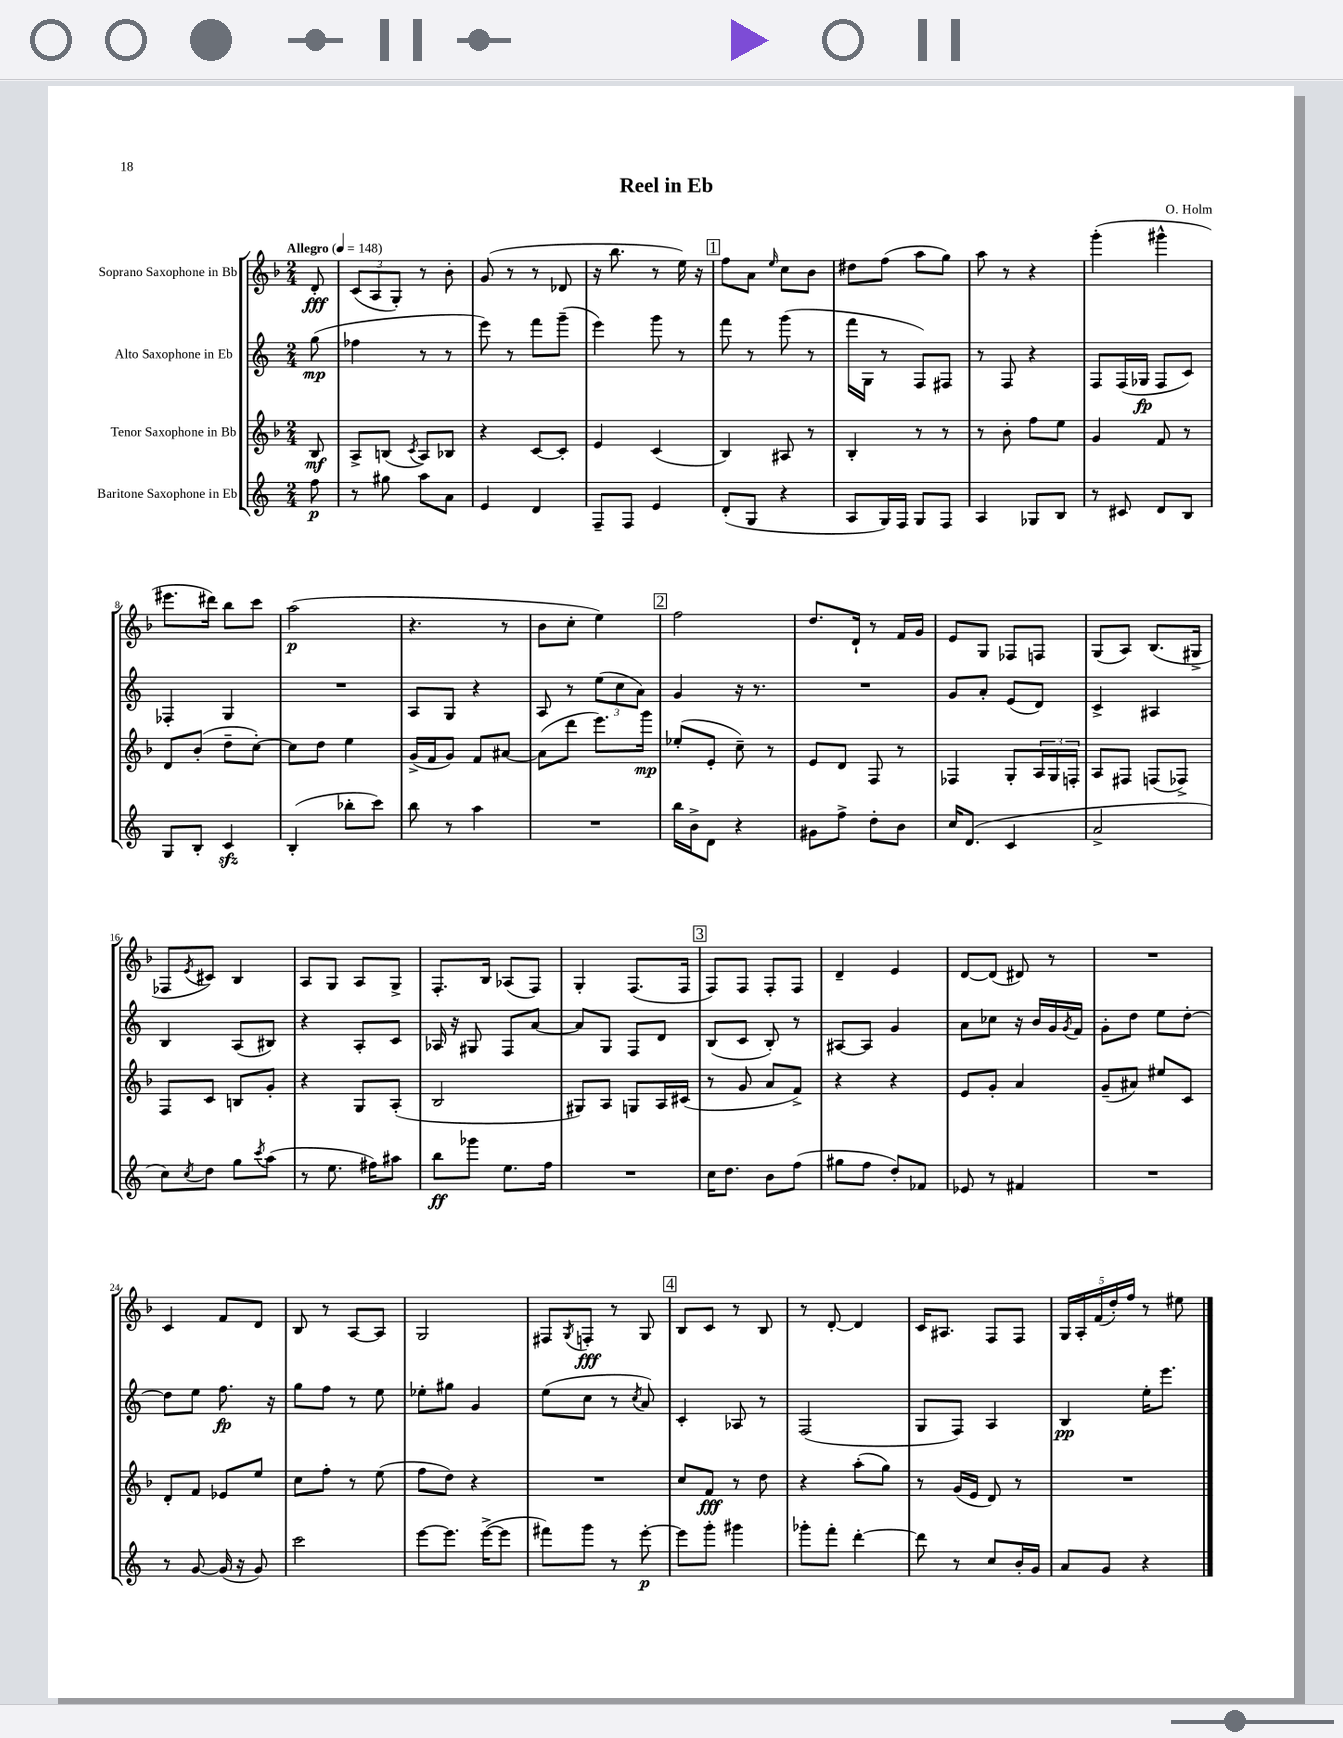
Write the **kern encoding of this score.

**kern	**kern	**kern	**kern
*staff4	*staff3	*staff2	*staff1
*clefG2	*clefG2	*clefG2	*clefG2
*k[]	*k[b-]	*k[]	*k[b-]
*M2/4	*M2/4	*M2/4	*M2/4
*MM148	*MM148	*MM148	*MM148
8ff	8B-	(8gg	8d'
=	=	=	=
8r	8A^	4ff-	(12c
.	.	.	12A
8gg#	(8B	.	.
.	.	.	12G')
.	8qc	.	.
8aa	8A)	8r	8r
8a	8B-	8r	8b-'
=	=	=	=
4e	4r	8eee)	(8g
.	.	8r	8r
4d	[8c	8fff	8r
.	8c']	(8ggg~	8d-
=	=	=	=
8F~	4e	4eee)	16r
.	.	.	8.bb-
8F	.	.	.
4e	(4c	8ggg	8r
.	.	8r	16ee)
.	.	.	16r
=	=	=	=
(8d'	4B-)	8fff	8ff
8G	.	8r	8a
.	.	.	16qqee
4r	8A#	(8ggg	8cc
.	8r	8r	8b-
=	=	=	=
8A	4B-'	16fff	8dd#
.	.	16G	.
16G)	.	8r	(8ff
16F	.	.	.
8G	8r	8F)	8aa
8F	8r	8F#	8gg)
=	=	=	=
4A	8r	8r	8aa
.	8b-'	8F	8r
8G-	8ff	4r	4r
8B	8ee	.	.
=	=	=	=
8r	4g	8F	(4ggg'
8c#	.	(16F	.
.	.	16G-	.
8d	8f	8F	4ggg#^^
8B	8r	8c)	.
=	=	=	=
8G	8d	4F-'	8.eee#
8B'	(8b-'	.	.
.	.	.	16ddd#)
4c	8dd~	4G	8bb-
.	[8cc')	.	8ccc
=	=	=	=
(4B'	8cc]	2r	(2aa
.	8dd	.	.
8bb-'	4ee	.	.
8ccc)	.	.	.
=	=	=	=
8bb	(16g^	8A	4.r
.	16f	.	.
8r	8g)	8G	.
4aa	8f	4r	.
.	[8a#	.	8r
=	=	=	=
2r	(8a#]	8A	8b-
.	8ddd	8r	8cc'
.	8.eee)	(12ee	4ee)
.	.	12cc	.
.	.	12a)	.
.	16ggg	.	.
=	=	=	=
16bb	(8ee-'	4g	2ff
16b^	.	.	.
8d	8e'	.	.
4r	8cc~)	16r	.
.	.	8.r	.
.	8r	.	.
=	=	=	=
8g#	8e	2r	8.dd
8ff^	8d	.	.
.	.	.	16d`
8dd'	8F	.	8r
8b	8r	.	16f
.	.	.	16g
=	=	=	=
16cc	4F-	8g	8e
(8.d	.	.	.
.	.	8a'	8G
4c	8G'	(8e	8F-
.	24A	8d)	8F
.	24G	.	.
.	24F'	.	.
=	=	=	=
2a^	8A	4c^	(8G
.	8F#	.	8A)
.	(8F	4A#	(8.B-
.	8F-^)	.	.
.	.	.	16G#^
=	=	=	=
8cc)	8F	4B	8F-
8qcc	.	.	8qe
8dd	8c	.	8c#)
8gg	8B	(8A	4B-
8qccc	.	.	.
(8aa	8g'	8B#)	.
=	=	=	=
8r	4r	4r	8A
8.ee	.	.	8G
.	8G	8A'	8A
16ff#)	.	.	.
8aa#	(8A'	8c	8G^
=	=	=	=
8bb	2B-	16A-	8.F'
.	.	16r	.
8ggg-	.	8G#	.
.	.	.	16B-
8.ee	.	8F	(8A-
.	.	[8a	8F)
16ff	.	.	.
=	=	=	=
2r	8G#)	8a]	4G'
.	8A	8G	.
.	8G	8F	(8.F
.	16A	8d	.
.	(16c#	.	16F
=	=	=	=
16cc	8r	(8B	8F)
8.dd	.	.	.
.	8g	8c	8F
8b	8a	8B')	8F'
(8ff	8f^)	8r	8F
=	=	=	=
8gg#	4r	[8A#	4d~
8ff	.	8A#]	.
8dd')	4r	4g	4e
8f-	.	.	.
=	=	=	=
8e-	8e	8a	[8d
8r	8g'	8cc-	(8d]
4f#	4a	16r	8d#)
.	.	16b	.
.	.	16g	8r
.	.	8qg	.
.	.	16f	.
=	=	=	=
2r	(8g~	8g'	2r
.	8a#)	8dd	.
.	8ee#	8ee	.
.	8c	[8dd'	.
=	=	=	=
8r	8d'	8dd]	4c
[8g	8f	8ee	.
(16g]	8e-	8.ff	8f
16r	.	.	.
8g)	8ee	.	8d
.	.	16r	.
=	=	=	=
2ccc	8cc	8gg	8B-
.	8ff'	8ff	8r
.	8r	8r	[8A
.	(8ee	8ee	8A]
=	=	=	=
[8eee	8ff	8ee-'	2G
8.eee]	8dd)	8gg#	.
.	4r	4g	.
([16eee^	.	.	.
8eee]	.	.	.
=	=	=	=
8fff#)	2r	(8ee	8F#
.	.	.	8qG
8ggg	.	8cc	8F'
8r	.	8r	8r
.	.	8qcc	.
[8eee'	.	8a)	8G
=	=	=	=
8eee]	8cc	4c'	8B-
8ggg'	8f	.	8c
4ggg#	8r	8A-	8r
.	8dd	8r	8B-
=	=	=	=
8ggg-'	4r	(2F	8r
8fff'	.	.	[8d'
[4ddd'	(8aa'	.	4d]
.	8gg)	.	.
=	=	=	=
8ddd]	8r	8G	16c
.	.	.	8.A#
8r	(16g	8F)	.
.	16e	.	.
8cc	8d)	4A	8F
16b'	8r	.	8F
16g	.	.	.
=	=	=	=
8a	2r	4B	20G
.	.	.	20A'
.	.	.	(20f
8g	.	.	.
.	.	.	20dd')
.	.	.	20ff
4r	.	16ee'	8r
.	.	8.eee	.
.	.	.	8ee#
==	==	==	==
*-	*-	*-	*-
